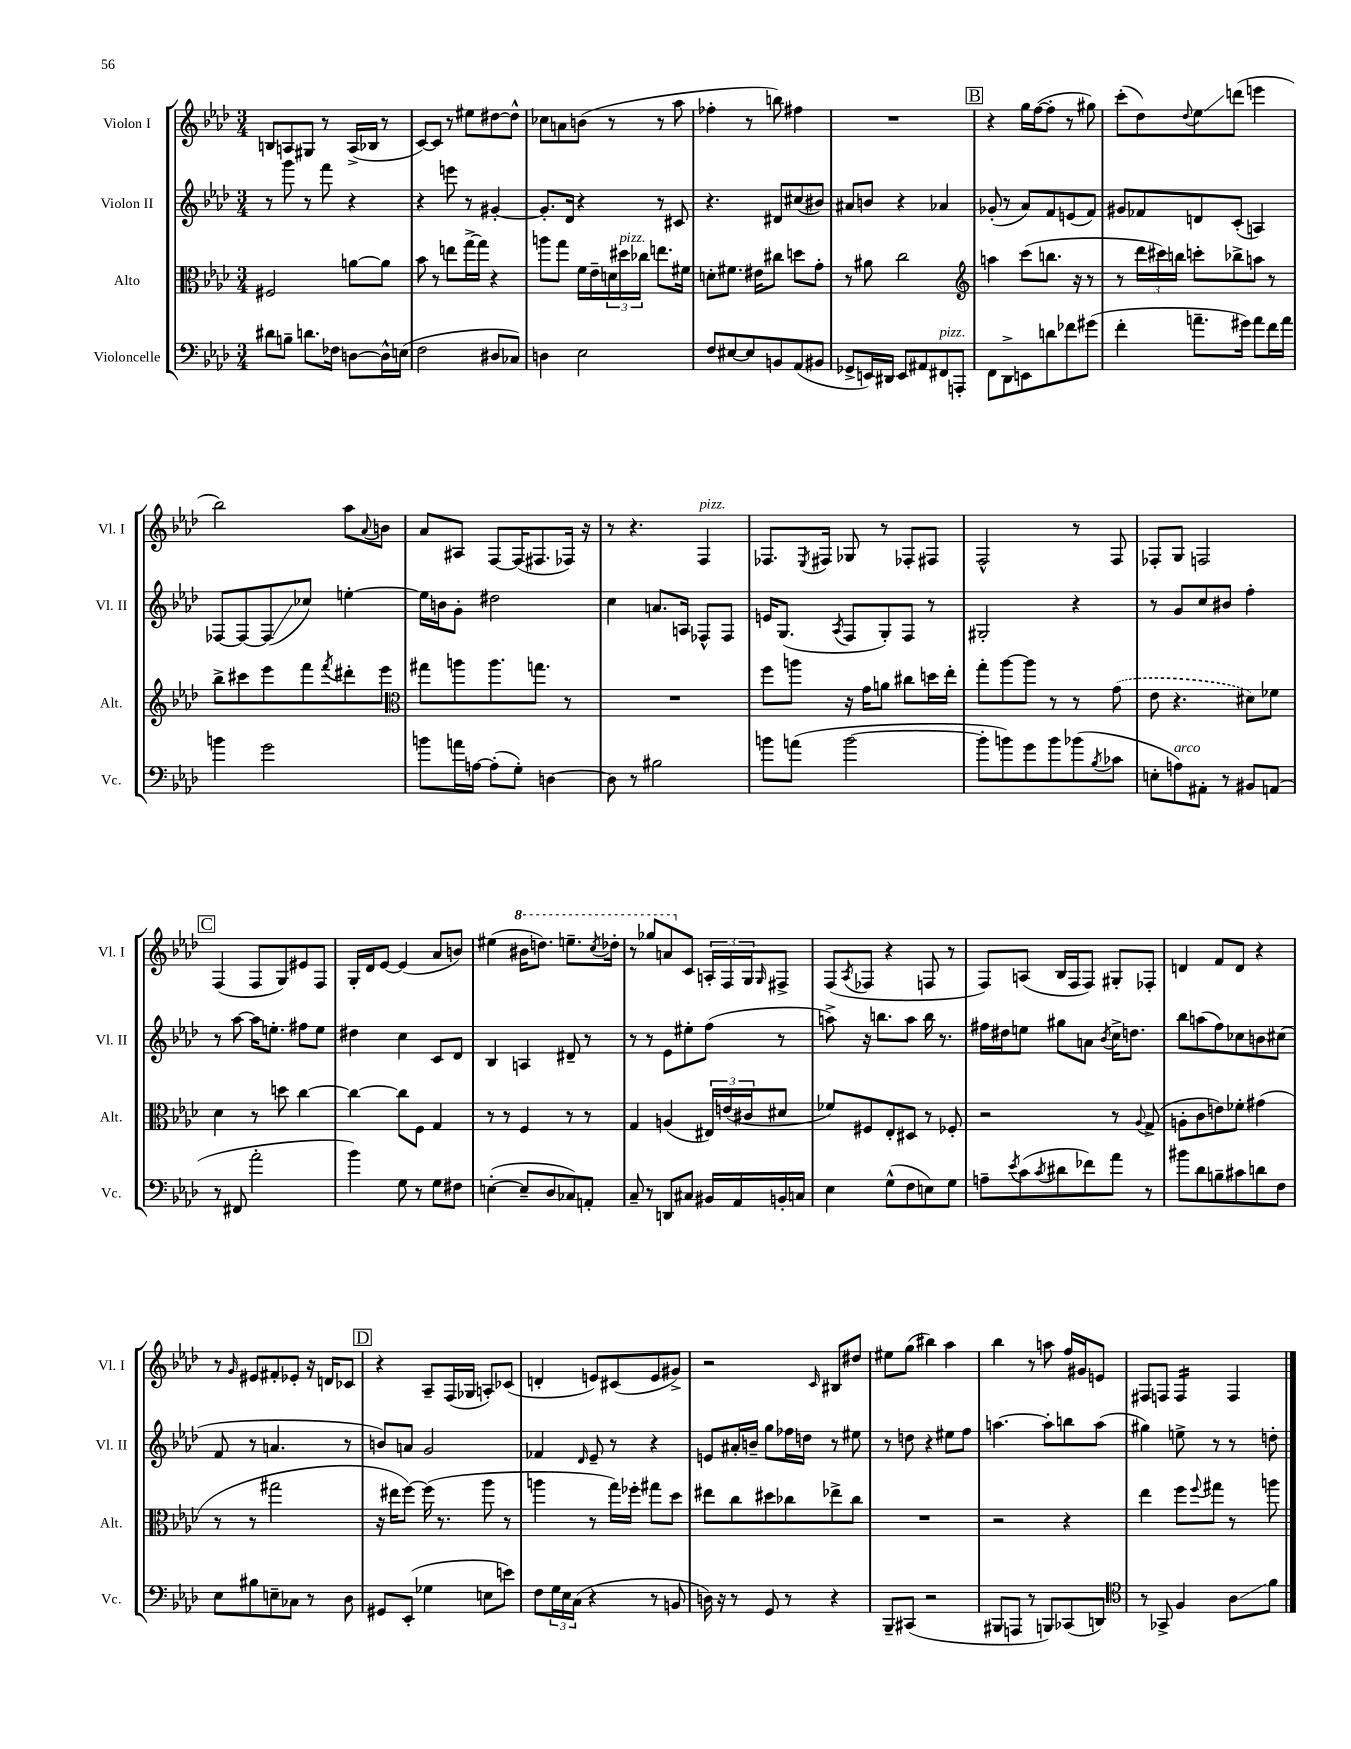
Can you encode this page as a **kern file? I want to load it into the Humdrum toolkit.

**kern	**kern	**kern	**kern
*staff4	*staff3	*staff2	*staff1
*clefF4	*clefC3	*clefG2	*clefG2
*k[b-e-a-d-]	*k[b-e-a-d-]	*k[b-e-a-d-]	*k[b-e-a-d-]
*M3/4	*M3/4	*M3/4	*M3/4
8d#\L	2F#/	8r	8B/L
8B~\J	.	8ggg\	8A/
8.d\L	.	8r	8G#/J
.	.	8fff\	8r
16F-\Jk	.	.	.
[8D\L	[8a\L	4r	(16A^/LL
.	.	.	16B-/JJ
16D^^\]L	8a\]J	.	8r
(16E\JJ	.	.	.
=	=	=	=
2F\	8b-\	4r	[8c/L)
.	8r	.	8c/]J
.	8ee\L	8eee\	8r
.	[16gg^\L	8r	8ee#\L
.	16gg\]JJ	.	.
8D#/L	4r	[4g#'/	[8dd#\
8C-/J)	.	.	8dd#^^\]J
=	=	=	=
4D\	8aa\L	8.g#'/]L	8cc-\L
.	8gg\J	.	8a\
.	.	16d-/Jk	.
2E-\	16f\LL	4r	(8b\J
.	16e-~\	.	.
.	24d\	.	8r
.	24dd#\	.	.
.	24cc-\JJ	.	.
.	8.ee\L	8r	8r
.	.	8c#/	8aa-\
.	16f#\Jk	.	.
=	=	=	=
8F/L	8d'\L	4.r	4ff-'\
[8E#/	8.f#\J	.	.
8E#/]	.	.	8r
.	16e#\LK	.	.
8BB/	8cc#\J	8d#/L	8bb\)
(8AA-/	8dd\L	(8cc#/	4ff#\
8BB#/J	8g'\J	8b#/J)	.
=	=	=	=
8GG-^/L	8r	8a#/L	2.r
16EE/L)	8a#\	8b/J	.
16DD#/JJ	.	.	.
8EE/L	2cc\	4r	.
8AA#/	.	.	.
8FF#/	.	4a-/	.
8AAA'/J	.	.	.
=	=	=	=
*	*clefG2	*	*
8FF\L	4aa\	(8g-'/	4r
8DD-^\	.	8r	.
8EE\	(8ccc\L	8a-/L)	16gg\LL
.	.	.	([16ff\J
8d\	8.bb\J	8f/	8ff'\]J
8f-\	.	(8e/	8r
.	16r	.	.
(8g#\J	8r	8f/J)	8gg#\)
=	=	=	=
4f'\	8r	8g#/L	(8ccc'\L
.	24ddd-\LL	8f-/	8dd-\)
.	24ccc#\)	.	.
.	24bb\JJ	.	.
.	.	.	8qqdd-/
8.a~\L	8ccc'\L	8d/	8ee-\
.	8bb-^\	(8c'/J	(8ddd\J
16g#\Jk)	.	.	.
8a\L	8aa\J	4A/)	4eee\
16f\L	8r	.	.
16a\JJ	.	.	.
=	=	=	=
4b\	8bb-^\L	[8F-/L	2bb-\)
.	8ccc#\	8F-/_	.
2g\	8eee-\	(8F-/]	.
.	8fff\	8cc-/J)	.
.	8qfff/	.	.
.	8ddd#'\	[4ee'\	8aa-\L
.	.	.	8qqa-/
.	8eee-\J	.	8b\J
=	=	=	=
*	*clefC3	*	*
8b\L	8gg#\L	16ee\]LL	8a-/L
.	.	16b\J	.
16a\L	8aa\	8g'\J	8A#/J
[16A\JJ	.	.	.
(8A'\]L	8.aa\	2dd#\	[8F/L
8G'\J)	.	.	(16F/]K
.	8.gg\J	.	8.F#/
[4D\	.	.	.
.	8r	.	16F-/Jk)
.	.	.	16r
=	=	=	=
8D\]	2.r	4cc\	8r
8r	.	.	4.r
2B#\	.	8.a/L	.
.	.	16A/Jk	.
.	.	8F-^^/L	4F/
.	.	8F-/J	.
=	=	=	=
8b\L	8ff\L	16e/LK	8.F-/L
.	.	(8.G/J	.
(8a\J	8aa\J	.	.
.	.	.	8qE-/
.	.	.	16F#/Jk
.	.	8qA-/	.
[2b\	16r	8F/L	8G-/
.	16g\LK	.	.
.	8a\J	8G'/)	8r
.	8cc#\L	8F/J	8F-'/L
.	16dd\L	8r	8F#/J
.	16ee-'\JJ	.	.
=	=	=	=
8b'\]L	8gg'\L	2G#'/	2F^^/
8b\)	[8aa-\	.	.
8g\	8aa-\]J	.	.
8b\	8r	.	.
(8b-\	8r	4r	8r
8qB-/	.	.	.
8c-\J	(8g\	.	8F/
=	=	=	=
8E'\L	8e-\	8r	8F-'/L
8A\)	4.r	8g/L	8G/J
8AA#'\J	.	8cc/	2F/
8r	.	8b#/J	.
8BB#/L	8d#\L)	4ff'\	.
(8AA/J	8f-\J	.	.
=	=	=	=
8r	4d-\	8r	(4F/
8FF#/	.	[8aa-\	.
2a-'\	8r	16aa-\]LK	8F/L
.	.	8.ee'\J	.
.	8dd\	.	8G/)
.	[4cc\	8ff#\L	8e#/
.	.	8ee\J	8F/J
=	=	=	=
4b-\)	4cc\_	4dd#\	16G'/LL
.	.	.	16d-/J
.	.	.	[8e-/J
8G\	8cc\]L	4cc\	(4e-/]
8r	8F\J	.	.
8G\L	4G/	8c/L	8a-/L
8F#\J	.	8d-/J	8b/J)
=	=	=	=
([4E'\	8r	4B-/	(4ee#\
.	8r	.	.
8E~/]L	4F/	4A/	16bb#\LK
.	.	.	8.ddd\J)
8D-/	.	.	.
8C-/)	8r	8d#~/	8.eee~\L
8AA'/J	8r	8r	.
.	.	.	8qccc/
.	.	.	16ddd-'\Jk
=	=	=	=
8C~/	4G/	8r	8r
8r	.	8r	8ggg-/L
8DD/L	(4A/	8e-\L	8aa/
8C#/J	.	8ee#'\	8c/J
16BB#/LL	24E#/LL)	(8ff\J	24A'/LL
.	(24e/	.	24F/
16AA-/	.	.	.
.	24c#/J	.	24G/J
.	.	.	16qqG/
16BB'/	8d#/J	8r	8F#^/J
16C/JJ	.	.	.
=	=	=	=
4E-\	8f-/L)	8aa^\)	(8F/L
.	.	.	8qA-/
.	8F#/	16r	8F-/J
.	.	8.bb\L	.
(8G^^\L	8E-'/	.	4r
8F\	8D#/J	8aa\J	.
8E\)	8r	16bb\	8F/
.	.	8.r	.
8G\J	8F-'/	.	8r
=	=	=	=
8A~\L	2r	16ff#\LL	8F/L)
.	.	16dd#\J	.
8qe-/	.	.	.
(8c\	.	8ee\J	(8A/J
8qc/	.	.	.
8d#\	.	8gg#\L	16B-/LL
.	.	.	16F/J
8f-\)	.	8a\J	8F/J)
.	.	8qb-/	.
8a-\J	8r	16cc^\LK	8G#'/L
.	.	8.dd\J	.
.	8qqA-/	.	.
8r	(8G^/	.	8F-'/J
=	=	=	=
8b#\L	8A'\L	8bb-\L	4d/
8d-\	8c\	(8aa\	.
8B~\	8e\)	8ff\)	8f/L
8c#\	8f-'\J	8cc-\	8d/J
8d\	(4g#\	8b\	4r
8F\J	.	(8cc#\J	.
=	=	=	=
8E-\L	8r	8f/	8r
.	.	.	16qqg/
8B#\	8r	8r	8e#/L
8E~\	2gg#\	4.a/	8f#'/
8C-\J	.	.	8e-'/J
8r	.	.	16r
.	.	.	16d/LK
8D-\	.	8r	8c-/J
=	=	=	=
8GG#/L	16r	8b/L)	4r
.	16ee#\LK	.	.
(8EE-'/J	[8ff\J)	8a/J	.
4G-\	(16ff\]	2g/	8A-~/L
.	8.r	.	.
.	.	.	(16F/L
.	.	.	16G-/JJ
8E\L	8aa-\	.	8A'/L)
8e\J)	8r	.	(8c-/J
=	=	=	=
8F\L	4aa\	4f-/	4d'/
24G\L	.	.	.
24E-\	.	.	.
(24C\JJ	.	.	.
.	.	16qqd-/	.
4r	8r	8e-~/	8e/L)
.	16gg\LL)	8r	(8c#/
.	16ff-'\JJ	.	.
8r	8gg#\L	4r	8e/
8BB/	8dd-\J	.	8g#^/J)
=	=	=	=
16D\)	8ee#\L	8e/L	2r
16r	.	.	.
8r	8cc\	16a#'/L	.
.	.	16b~/JJ	.
8GG/	8dd#\	8gg\L	.
8r	8cc-\	16ff-\L	.
.	.	16dd\JJ	.
.	.	.	16qqc/
4r	8ee-^\	8r	8B#/L
.	8cc-\J	8ee#\	8dd#/J
=	=	=	=
8BBB-~/L	2.r	8r	8ee#\L
(8CC#/J	.	8dd\	(8gg\J
2r	.	4r	4bb#\)
.	.	8ee#\L	4aa-\
.	.	8ff\J	.
=	=	=	=
8BBB#/L	2r	[4.aa\	4bb-\
8AAA/J	.	.	.
8r	.	.	8r
8BBB/L)	.	8aa'\]L	8aa\
(8CC-/	4r	8bb\	16ff/LL
.	.	.	16g#/J
8DD/J)	.	(8aa\J	8e/J
=	=	=	=
*clefC4	*	*	*
8r	4ee-\	4gg#\)	8F#/L
8GG-^/	.	.	8F/J
4F/	8ff\L	8ee^\	4F/
.	8qqff/	.	.
.	8gg#\J	8r	.
8A-\L	8r	8r	4F/
8f\J	8aa\	8dd'\	.
==	==	==	==
*-	*-	*-	*-
